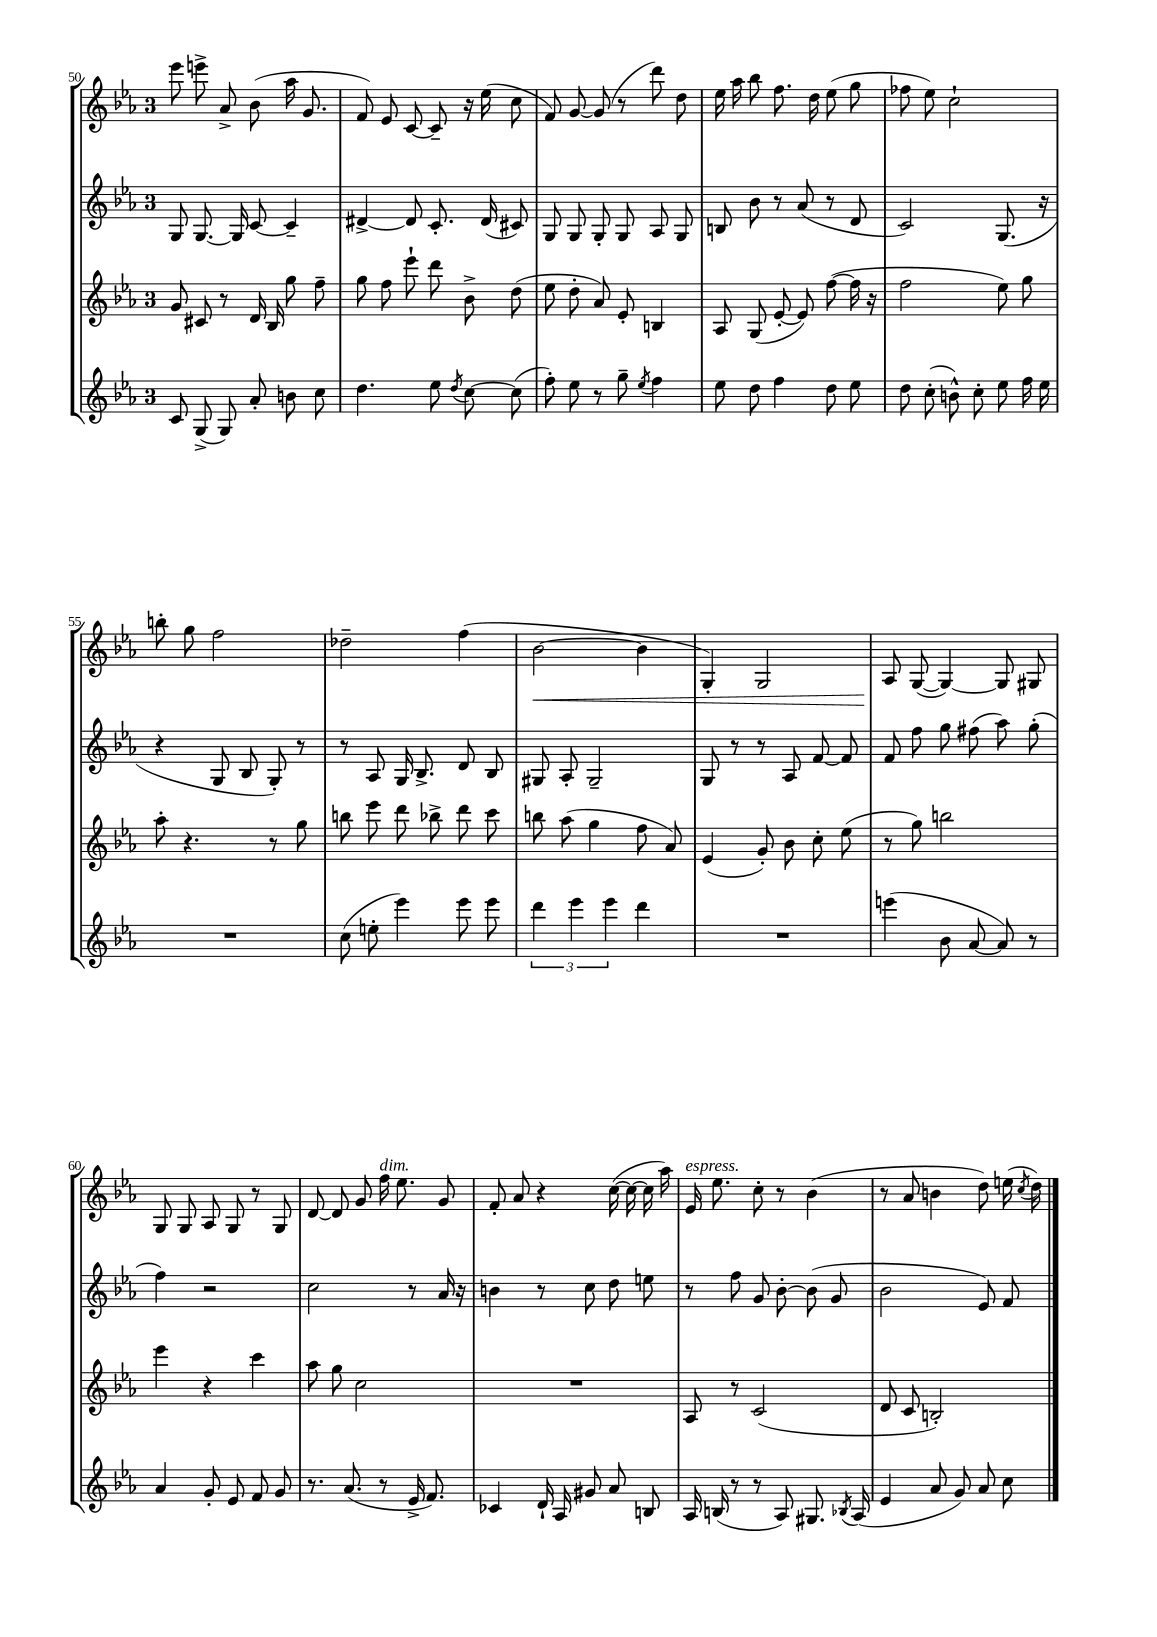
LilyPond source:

<<
\new StaffGroup <<
\new Staff = "s0" {
    \clef treble \key ees \major \once \override Staff.TimeSignature.style = #'single-digit \time 3/4
    \autoBeamOff ees'''8 e'''8-> aes'8-> bes'8( aes''16 g'8. |
    f'8) ees'8 c'8~ c'8-- r16 ees''16( c''8 |
    f'8) g'8~ g'8( r8 d'''8) d''8 |
    ees''16 aes''16 bes''8 f''8. d''16 ees''8( g''8 |
    fes''8 ees''8) c''2-! |
    b''8-. g''8 f''2 |
    des''2-- f''4( |
    bes'2~\< bes'4 |
    g4-.) g2 |
    aes8\! g8~( g4~) g8 gis8 |
    g8 g8 aes8 g8 r8 g8 |
    d'8~ d'8 g'8 f''16^\markup { \italic "dim." } ees''8. g'8 |
    f'8-. aes'8 r4 c''16~( c''16~ c''16 aes''16) |
    ees'16^\markup { \italic "espress." } ees''8. c''8-. r8 bes'4( |
    r8 aes'8 b'4 d''8) e''16( \acciaccatura { c''8 } d''16) \bar "|." |
}
\new Staff = "s1" {
    \clef treble \key ees \major \once \override Staff.TimeSignature.style = #'single-digit \time 3/4
    \autoBeamOff g8 g8.~ g16 c'8~ c'4-- |
    dis'4~-> dis'8 c'8.-. dis'16( cis'8) |
    g8 g8 g8-. g8 aes8 g8 |
    b8 bes'8 r8 aes'8( r8 d'8 |
    c'2) g8.( r16 |
    r4 g8 bes8 g8-.) r8 |
    r8 aes8 g16 bes8.-> d'8 bes8 |
    gis8 aes8-. gis2-- |
    g8 r8 r8 aes8 f'8~ f'8 |
    f'8 f''8 g''8 fis''8( aes''8) g''8-.( |
    f''4) r2 |
    c''2 r8 aes'16 r16 |
    b'4 r8 c''8 d''8 e''8 |
    r8 f''8 g'8 bes'8~-. bes'8( g'8 |
    bes'2 ees'8) f'8 \bar "|." |
}
\new Staff = "s2" {
    \clef treble \key ees \major \once \override Staff.TimeSignature.style = #'single-digit \time 3/4
    \autoBeamOff g'8 cis'8 r8 d'16 bes16 g''8 f''8-- |
    g''8 f''8 ees'''8-! d'''8 bes'8-> d''8( |
    ees''8 d''8-. aes'8) ees'8-. b4 |
    aes8 g8( ees'8~-. ees'8) f''8~( f''16 r16 |
    f''2 ees''8) g''8 |
    aes''8-. r4. r8 g''8 |
    b''8 ees'''8 d'''8 bes''8-> d'''8 c'''8 |
    b''8 aes''8( g''4 f''8 aes'8) |
    ees'4( g'8-.) bes'8 c''8-. ees''8( |
    r8 g''8) b''2 |
    ees'''4 r4 c'''4 |
    aes''8 g''8 c''2 |
    R2. |
    aes8 r8 c'2( |
    d'8 c'8 b2-.) \bar "|." |
}
\new Staff = "s3" {
    \clef treble \key ees \major \once \override Staff.TimeSignature.style = #'single-digit \time 3/4
    \autoBeamOff c'8 g8->( g8) aes'8-. b'8 c''8 |
    d''4. ees''8 \acciaccatura { d''8 } c''8~ c''8( |
    f''8-.) ees''8 r8 g''8-- \acciaccatura { ees''8 } f''4 |
    ees''8 d''8 f''4 d''8 ees''8 |
    d''8 c''8-.( b'8-^) c''8-. ees''8 f''16 ees''16 |
    R2. |
    c''8( e''8-. ees'''4) ees'''8 ees'''8 |
    \tuplet 3/2 { d'''4 ees'''4 ees'''4 } d'''4 |
    R2. |
    e'''4( bes'8 aes'8~ aes'8) r8 |
    aes'4 g'8-. ees'8 f'8 g'8 |
    r8. aes'8.( r8 ees'16-> f'8.) |
    ces'4 d'16-! aes16 gis'8 aes'8 b8 |
    aes16 b16( r8 r8 aes8) gis8. \acciaccatura { bes8 } aes16( |
    ees'4 aes'8 g'8) aes'8 c''8 \bar "|." |
}
>>
>>
\layout { \context { \Score currentBarNumber = #50 } }
